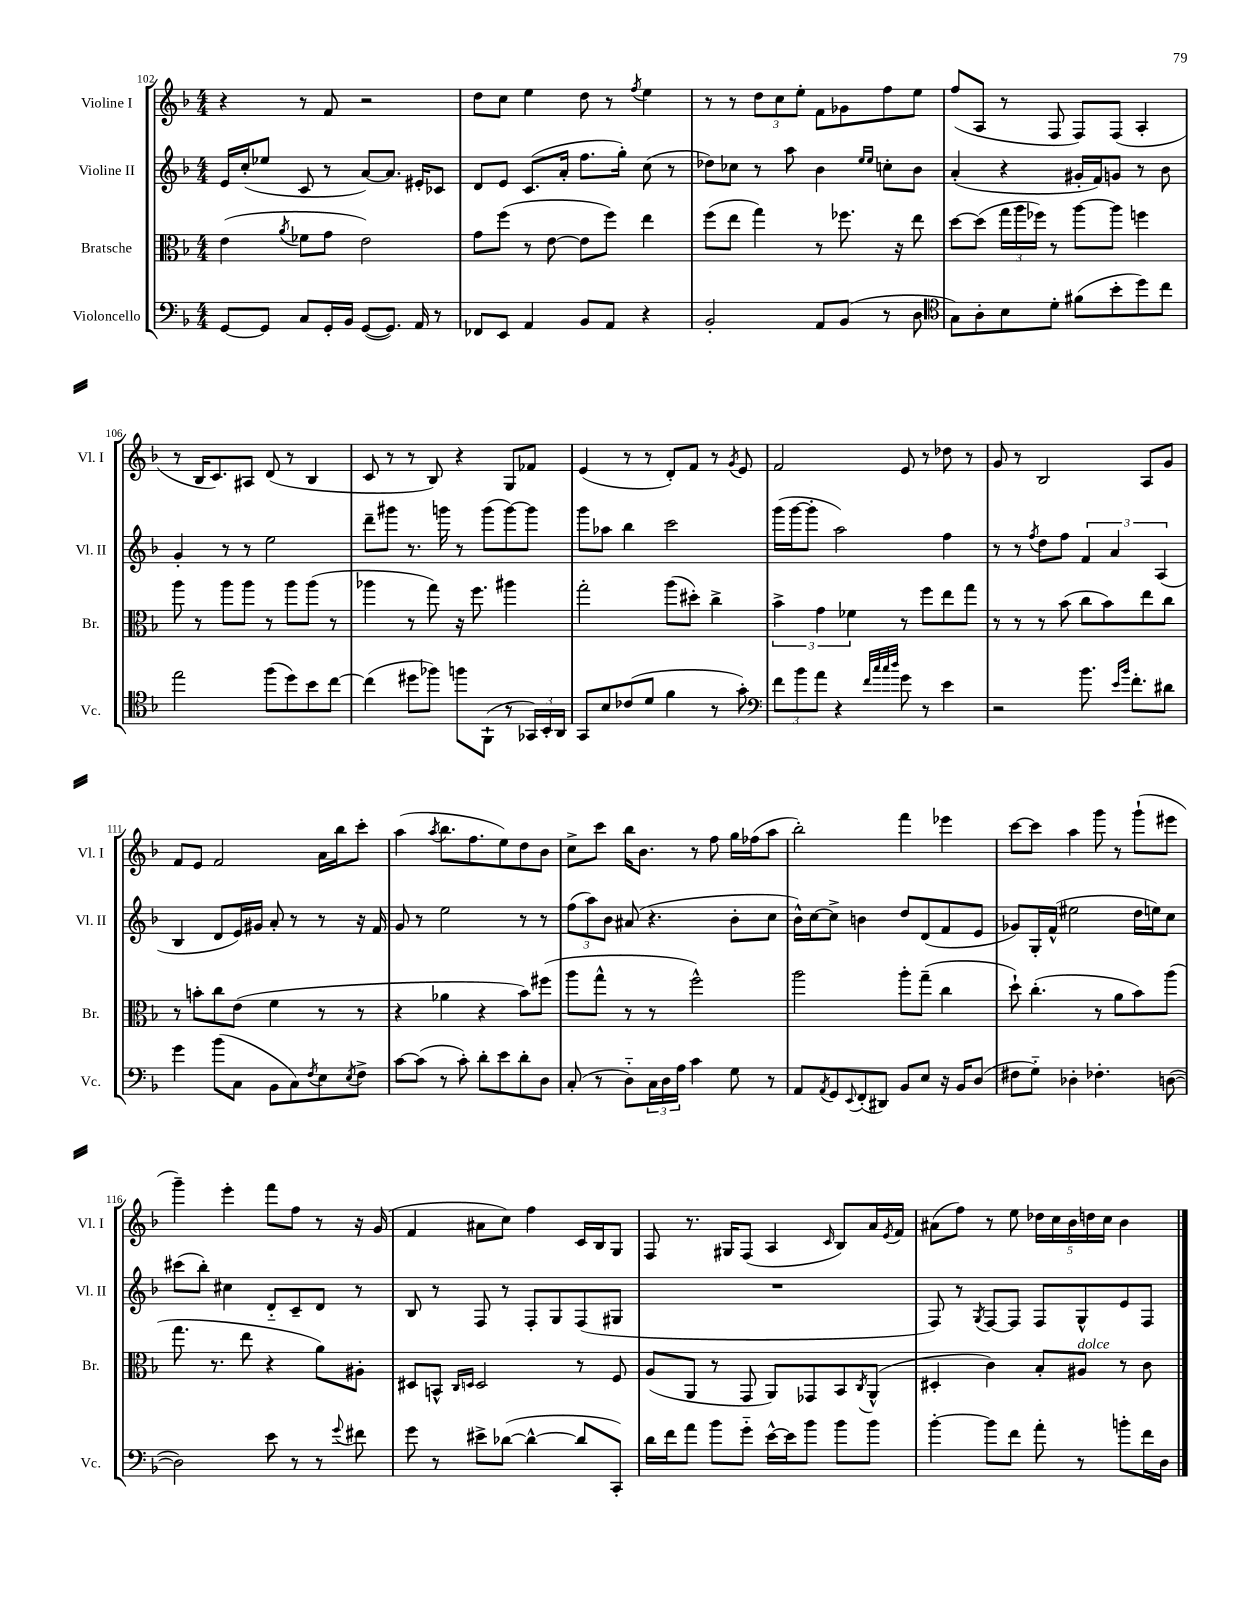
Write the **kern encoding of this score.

**kern	**kern	**kern	**kern
*part4	*part3	*part2	*part1
*staff4	*staff3	*staff2	*staff1
*I"Violoncello	*I"Bratsche	*I"Violine II	*I"Violine I
*I'Vc.	*I'Br.	*I'Vl. II	*I'Vl. I
*clefF4	*clefC3	*clefG2	*clefG2
*k[b-]	*k[b-]	*k[b-]	*k[b-]
*M4/4	*M4/4	*M4/4	*M4/4
=102	=102	=102	=102
[8GG/L	(4e\	16e/LL	4r
.	.	(16cc'/J	.
8GG/J]	.	8ee-X/J	.
.	8qa/	.	.
8C/L	8f-X\L	8c/	8r
16GG'/L	8g\J	8r	8f/
16BB-/JJ	.	.	.
([8GG/L	2e\)	[8a/L)	2r
8.GG/J])	.	8.a/J]	.
16AA/	.	16e#X'/KL	.
8r	.	8c-X/J	.
=103	=103	=103	=103
8FF-X/L	8g\L	8d/L	8dd\L
8EE/J	(8ff\J	8e/J	8cc\J
4AA/	8r	(8.c/L	4ee\
.	[8e\	.	.
.	.	16a'/Jk	.
8BB-/L	8e\L]	8.ff\L	8dd\
8AA/J	8ff\J)	.	8r
.	.	16gg'\Jk)	.
.	.	.	8qff/
4r	4ee\	(8cc\	4ee\
.	.	8r	.
=104	=104	=104	=104
2BB-'/	(8ff\L	8dd-X\L)	8r
.	8ee\J	8cc-X\J	8r
.	4gg\)	8r	12dd\L
.	.	.	12cc\
.	.	8aa\	.
.	.	.	12ee'\J
8AA/L	8r	4b-\	8f\L
(8BB-/J	8.ff-X\	.	8g-X\
.	.	16qqee/LL	.
.	.	16qqee/JJ	.
8r	.	8ccn'\L	8ff\
.	16r	.	.
8D\	8ee\	8b-\J	8ee\J
=105	=105	=105	=105
*clefC4	*	*	*
8G\L)	[8dd\L	(4a'/	(8ff/L
8A'\	(8dd\J]	.	8A/J
8B-\	24gg\LL	4r	8r
.	24aa\	.	.
.	24ff-X\JJ)	.	.
8d'\J	8r	.	8F/
(8f#X\L	[8aa\L	16g#X'/LL	8F/L)
.	.	16f/J)	.
8b-'\	8aa\J]	8gn/J	(8F/J
8dd\)	4ffn\	8r	4A'/
8cc\J	.	8b-\	.
!!LO:LB:g=z
=106	=106	=106	=106
2ee\	8aa\	4g'/	8r
.	8r	.	16B-/KL
.	.	.	8.c/)
.	8aa\L	8r	.
.	8aa\J	8r	8A#X/J
(8ff\L	8r	2ee\	(8d/
8dd\)	8aa\L	.	8r
8b-\	(8aa\J	.	4B-/
[8cc\J	8r	.	.
=107	=107	=107	=107
(4cc\]	4aa-X\	8ddd~\L	8c/
.	.	8ggg#X\J	8r
8dd#X\L	8r	8.r	8r
8ff-X\J)	8gg\)	.	8B-/)
.	.	16gggn\	.
8ffn\L	16r	8r	4r
.	8.ff\	.	.
(8FF`\J	.	(8ggg\L	.
8r	4aa#X\	[8ggg\)	8G/L
24GG-X/LL)	.	8ggg\J]	8f-X/J
24BB-'/	.	.	.
24AA/JJ	.	.	.
=108	=108	=108	=108
8GG/L	2gg'\	8ggg\L	(4e/
8B-/	.	8aa-X\J	.
(8c-X/	.	4bb-\	8r
8d/J	.	.	8r
4f\	(8aa\L	2ccc\	8d'/L)
.	8dd#X'\J)	.	8f/J
8r	4cc^\	.	8r
.	.	.	8qg/
8g'\)	.	.	8e/
=109	=109	=109	=109
*clefF4	*	*	*
12f\L	6b-^\	(16ggg\LL	2f/
.	.	[16ggg\J	.
12b-\	.	.	.
.	.	8ggg'\J]	.
12a\J	6g\	.	.
4r	.	2aa\)	.
.	6f-X\	.	.
32qqf/LLL	.	.	.
32qqcc/	.	.	.
32qqcc/	.	.	.
32qqdd/JJJ	.	.	.
8g\	8r	.	8e/
8r	8ff\L	.	8r
4e\	8ee\	4ff\	8dd-X\
.	8gg\J	.	8r
=110	=110	=110	=110
2r	8r	8r	8g/
.	8r	8r	8r
.	.	8qff/	.
.	8r	8dd\L	2B-/
.	(8b-\	8ff\J	.
8.b-\	8cc\L	6f/	.
.	8b-\)	.	.
.	.	6a/	.
16qqe/LL	.	.	.
16qqb-/JJ	.	.	.
8.f'\L	.	.	.
.	8ee\	.	8A/L
.	.	(6A/	.
8d#X\J	8cc\J	.	8g/J
!!LO:LB:g=z
=111	=111	=111	=111
4g\	8r	4B-/	8f/L
.	8bn'\L	.	8e/J
(8b-\L	8cc\	8d/L	2f/
8C\J	(8e\J	16e/L)	.
.	.	16g#X/JJ	.
8BB-\L	4f\	8a'/	.
8C\)	.	8r	.
8qF/	.	.	.
8E\	8r	8r	16a\LL
.	.	.	16bb-\J
8qE/	.	.	.
8F^\J	8r	16r	8ccc'\J
.	.	16f/	.
=112	=112	=112	=112
[8c\L	4r	8g/	(4aa\
(8c\J]	.	8r	.
.	.	.	8qaa/
8r	4a-X\	2ee\	8.bb-\L
8c'\)	.	.	.
.	.	.	8.ff\
8d'\L	4r	.	.
8e\	.	.	8ee\)
8d'\	8b-\L)	8r	8dd\
8D\J	(8ff#X\J	8r	8b-\J
=113	=113	=113	=113
(8C'/	8aa\L	(12ff\L	8cc^\L
.	.	12aa\)	.
8r	8gg^^\J	.	8ccc\J
.	.	12b-\J	.
8D\L)	8r	(8a#X/	16bb-\KL
.	.	.	8.b-\J
24C\L	8r	4.r	.
24D\	.	.	.
24A\JJ	.	.	.
4c\	2ff^^\)	.	8r
.	.	.	8ff\
8G\	.	8b-'\L	16gg\LL
.	.	.	(16ff-X\J
8r	.	8cc\J	8aa\J
=114	=114	=114	=114
8AA/L	2aa\	16b-^^\LL)	2bb-'\)
.	.	[16cc\J	.
8qAA/	.	.	.
8GG/	.	8cc^\J]	.
8qqEE/	.	.	.
(8FF'/	.	4bn\	.
8DD#X/J)	.	.	.
8BB-/L	8aa'\L	8dd/L	4fff\
8E/J	(8gg~\J	(8d/	.
16r	4cc\	8f/	4eee-X\
16BB-/KL	.	.	.
(8D/J	.	8e/J	.
=115	=115	=115	=115
8F#X\L	8dd`\)	8g-X/L)	[8ccc\L
8G\J)	(4.cc'\	16G'/L	8ccc\J]
.	.	(16f^^/JJ	.
4D-X'\	.	2ee#X\	4aa\
4.F-X'\	8r	.	8ggg\
.	8a\L	.	8r
.	8b-\)	16dd\LL	(8ggg`\L
.	.	16een\J)	.
([8Dn\	(8aa\J	8cc\J	8eee#X\J
!!LO:LB:g=z
=116	=116	=116	=116
2D\])	8.gg\	(8ccc#X\L	4ggg~\)
.	.	8bb-'\J)	.
.	8.r	.	.
.	.	4cc#X\	4eee'\
.	8ee\	.	.
8e\	4r	8d/L	8fff\L
8r	.	8c~/	8ff\J
8r	8a\L)	8d/J	8r
8qqg/	.	.	.
8f#X\	8A#X'\J	8r	16r
.	.	.	(16g/
=117	=117	=117	=117
8g\	8D#X/L	8B-/	4f/
8r	8BBn^^/J	8r	.
.	16qqC/LL	.	.
.	16qqDn/JJ	.	.
8e#X^\L	2D/	8F/	8a#X\L
([8d-X\J	.	8r	8cc\J)
4d-^^\_	.	8F'/L	4ff\
.	.	8G/	.
8d-/L]	8r	(8F/	16c/LL
.	.	.	16B-/J
8CC'/J)	8F/	8G#X/J	8G/J
=118	=118	=118	=118
16d\LL	(8A/L	1r	8F/
16f\J	.	.	.
8a\J	8AA/J	.	8.r
8b-\L	8r	.	.
.	.	.	16G#X/KL
8g\J	8GG/	.	(8F/J
[16e^^\LL	8AA/L)	.	4A/
16e\J]	.	.	.
8b-\J	8GG-X/	.	.
.	.	.	16qqc/
8b-\L	8BB-/	.	8B-/L)
.	8qC/	.	.
8b-\J	(8AA^^/J	.	16a/L
.	.	.	8qe/
.	.	.	16f/JJ
=119	=119	=119	=119
[4b-'\	4D#X'/	8F/)	(8a#X\L
.	.	8r	8ff\J)
.	.	8qG/	.
8b-\L]	4c\)	[8F/L	8r
8f\J	.	8F/J]	8ee\
8a'\	8B-'/L	8F/L	20dd-X\LL
.	.	.	20cc\
.	.	.	20b-\
!	!LO:TX:a:i:t=dolce	!	!
8r	8A#X/J	8G^^/	.
.	.	.	20ddn\
.	.	.	20cc\JJ
8bn'\L	8r	8e/	4b-\
16f\L	8c\	8F/J	.
16D\JJ	.	.	.
==	==	==	==
*-	*-	*-	*-
